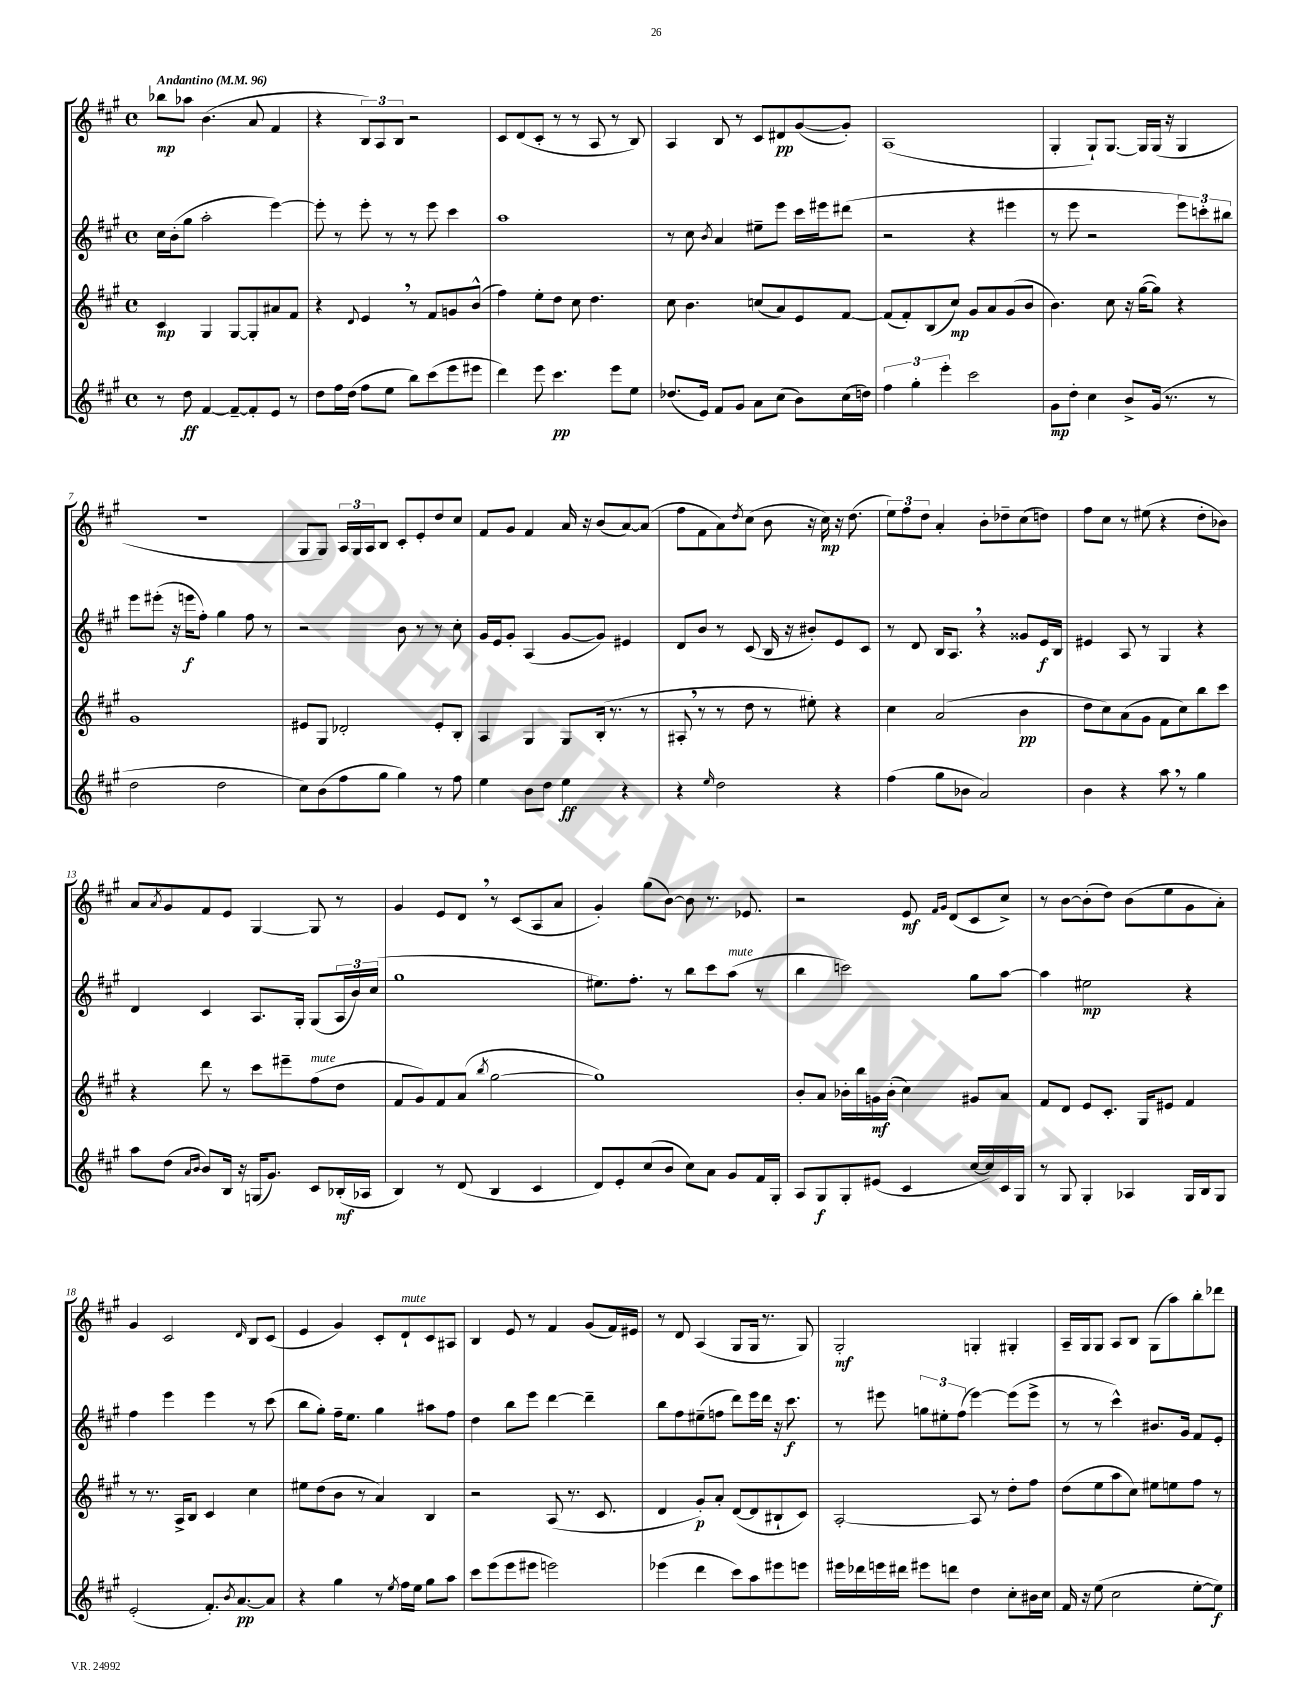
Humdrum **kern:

**kern	**kern	**kern	**kern
*staff4	*staff3	*staff2	*staff1
*clefG2	*clefG2	*clefG2	*clefG2
*k[f#c#g#]	*k[f#c#g#]	*k[f#c#g#]	*k[f#c#g#]
*M4/4	*M4/4	*M4/4	*M4/4
*met(c)	*met(c)	*met(c)	*met(c)
*MM96	*MM96	*MM96	*MM96
8r	4c#	16cc#	8bb-
.	.	(16b'	.
8dd	.	8gg#	8aa-
[4f#	4G#	2aa'	(4.b
8f#~_	[8G#	.	.
8f#']	8G#']	.	8a
8e	8a#	[4eee)	4f#
8r	8f#	.	.
=	=	=	=
8dd	4r	8eee']	4r
16ff#	.	8r	.
(16dd	.	.	.
.	8qqd	.	.
8ff#	4e	8eee'	12B)
.	.	.	12A
8ee	.	8r	.
.	.	.	12B
8bb)	8r	8r	2r
(8ccc#	8f#	8eee	.
8eee	8g	4ccc#	.
8eee#	(8b^^	.	.
=	=	=	=
4ddd)	4ff#)	1aa	8c#
.	.	.	(8d
8eee	8ee'	.	8c#'
4.ccc#	8dd	.	8r
.	8cc#	.	8r
.	4.dd	.	8A
8eee	.	.	8r
8ee	.	.	8B)
=	=	=	=
(8.dd-	8cc#	8r	4A
.	4.b	8cc#	.
16e)	.	.	.
.	.	8qb	.
8f#	.	4a	8B
8g#	.	.	8r
8a	(8cc	8ee#~	8c#
(8cc#	8a)	8eee	8d#
8b)	8e	16ccc#	([8g#
.	.	16eee#	.
(16cc#	[8f#	(8ddd#	8g#'])
16dd)	.	.	.
=	=	=	=
6ff#	(8f#]	2r	(1A
.	8f#')	.	.
6gg#'	.	.	.
.	(8B	.	.
6eee'	.	.	.
.	8cc#)	.	.
2ccc#	8g#	4r	.
.	8a	.	.
.	(8g#	4eee#	.
.	8b	.	.
=	=	=	=
8g#	4.b)	8r	4G#'
8dd'	.	8eee	.
4cc#	.	2r	8G#`)
.	8cc#	.	[8.G#
8b^	16r	.	.
.	([16gg#	.	16G#]
(16g#	8gg#])	.	(16G#
8.r	.	.	16r
.	4r	12eee)	4G#
.	.	12ccc'	.
8r	.	.	.
.	.	12bb#	.
=	=	=	=
2dd	1g#	8eee	1r
.	.	(8eee#'	.
.	.	16r	.
.	.	16eee	.
.	.	8ff#')	.
2dd	.	4gg#	.
.	.	8ff#	.
.	.	8r	.
=	=	=	=
8cc#)	8e#	2r	8G#
(8b	8G#	.	8G#)
8ff#	2d-'	.	24A
.	.	.	24G#
.	.	.	24A
8gg#	.	.	8B
4gg#)	.	8b	8c#'
.	.	8r	8e'
8r	8e#'	8r	8dd
8ff#	8B'	8cc#'	8cc#
=	=	=	=
4ee	4A	16g#	8f#
.	.	16e	.
.	.	8g#'	8g#
8b	4G#	(4A	4f#
8dd	.	.	.
4ee	8G#	[8g#	16a
.	.	.	16r
.	(16B'	8g#])	(8b
.	8.r	.	.
4r	.	4e#	[8a)
.	8r	.	(8a]
=	=	=	=
4r	8A#'	8d	8ff#
.	8r	8b	8f#
16qqee	.	.	.
2dd	8r	8r	8a)
.	.	.	8qdd
.	8dd	(8c#	(8cc#
.	8r	16B	8b
.	.	16r	.
.	8ee#')	8b#')	16r
.	.	.	16cc#)
4r	4r	8e	16r
.	.	.	(8.dd
.	.	8c#	.
=	=	=	=
(4ff#	4cc#	8r	12ee)
.	.	.	12ff#
.	.	8d	.
.	.	.	12dd
8gg#	(2a	16B	4a'
.	.	8.A	.
8b-	.	.	.
2a)	.	4r	8b'
.	.	.	8dd-~
.	4b	8g##	(8cc#
.	.	16e	8dd)
.	.	16B	.
=	=	=	=
4b	8dd	4e#	8ff#
.	8cc#)	.	8cc#
4r	(8a	8A	8r
.	8g#	8r	(8ee#
8aa	8f#	4G#	4r
8r	8cc#)	.	.
4gg#	8bb	4r	8dd'
.	8ccc#	.	8b-)
=	=	=	=
8aa	4r	4d	8a
.	.	.	8qa
(8dd	.	.	8g#
16qqa	.	.	.
16qqb	.	.	.
8b)	8ddd	4c#	8f#
16B	8r	.	8e
16r	.	.	.
(16G	8ccc#	8.A	[4G#
8.g#)	.	.	.
.	8eee#~	.	.
.	.	16G#'	.
8c#	(8ff#	(8G#	8G#]
(16B-'	8dd	24A	8r
.	.	24b)	.
16A-	.	.	.
.	.	(24cc#	.
=	=	=	=
4B)	8f#	1gg#	4g#
.	8g#)	.	.
8r	8f#	.	8e
(8d	(8a	.	8d
.	8qbb	.	.
4B	[2gg#	.	8r
.	.	.	(8c#
4c#	.	.	8A
.	.	.	8a
=	=	=	=
8d)	1gg#])	8.ee#)	4g#')
8e'	.	.	.
.	.	8.ff#'	.
(8cc#	.	.	(8gg#
8b	.	8r	[8b)
8cc#)	.	8bb	8b]
8a	.	8ccc#	8.r
8g#	.	(8aa	.
.	.	.	8.e-
16f#	.	8r	.
16G#'	.	.	.
=	=	=	=
8A	8b'	4bb	2r
8G#	8a	.	.
8G#'	16b-'	2ccc)	.
.	16bb	.	.
(8e#	16g	.	.
.	(16b-'	.	.
4c#	4cc#)	.	8e
.	.	.	16qqf#
.	.	.	16qqg#
.	.	.	(8d
[16cc#	8g#	8gg#	8c#
16cc#])	.	.	.
16c#	8a	[8aa	8cc#^)
16G#	.	.	.
=	=	=	=
8r	8f#	4aa]	8r
8G#	8d	.	[8b
4G#'	8e	2ee#	(8b']
.	8.c#'	.	8dd)
4A-	.	.	(8b
.	16G#	.	.
.	8e#	.	8ee
16G#	4f#	4r	8g#
16B	.	.	.
8G#	.	.	8a')
=	=	=	=
(2e'	8r	4ff#	4g#
.	8.r	.	.
.	.	4eee	2c#
.	16A^	.	.
.	8B	.	.
8.f#')	4c#	4eee	.
8qb	.	.	.
[8.a	.	.	.
.	.	.	16qqd
.	4cc#	8r	8B
8a]	.	(8ccc#	(8c#
=	=	=	=
4r	8ee#	8bb	4e
.	(8dd	8gg#')	.
4gg#	8b	16ff#~	4g#)
.	.	8.ee	.
.	8r	.	.
8r	4a)	4gg#	8c#'
8qee	.	.	.
16ff#	.	.	8d`
16ee	.	.	.
8gg#	4B	8aa#	8c#
8aa	.	8ff#	8A#
=	=	=	=
8ccc#	2r	4dd	4B
(8eee	.	.	.
8eee	.	8bb	8e
8eee#	.	8eee	8r
2eee)	(8A	[4ddd	4f#
.	8.r	.	.
.	.	4ddd~]	(8g#
.	8.c#	.	.
.	.	.	16f#)
.	.	.	16e#
=	=	=	=
(4eee-	4d	8bb	8r
.	.	8ff#	8d
4ddd	8g#')	(8ee#~	(4A
.	8a'	8ff	.
8ccc#)	([8d	8ddd)	8G#
8aa	8d]	16eee	16G#
.	.	16ddd	8.r
8eee#	8B#`	16r	.
.	.	8.ccc#	.
8eee	8c#)	.	8G#)
=	=	=	=
16eee#	[2A'	8r	2G#'
16ddd-	.	.	.
16eee	.	8eee#	.
16ddd#	.	.	.
8eee#	.	12gg	.
.	.	12ee#'	.
8ddd	.	.	.
.	.	(12ff#	.
4dd	8A]	[4eee#)	4G'
.	8r	.	.
8cc#'	8dd'	(8eee#]	4G#'
16b#	8ff#	8eee#^	.
16cc#	.	.	.
=	=	=	=
16f#	(8dd	8r	16A~
16r	.	.	16G#
(8ee	8ee	8r	8G#
2cc#	8aa	4ccc#^^)	8A
.	8cc#)	.	8B
.	8ee#	8.b#	(8G#
.	8ee	.	8aa)
.	.	16g#	.
[8ee'	8ff#	8f#	8bb'
8ee])	8r	8e'	8ddd-
==	==	==	==
*-	*-	*-	*-
